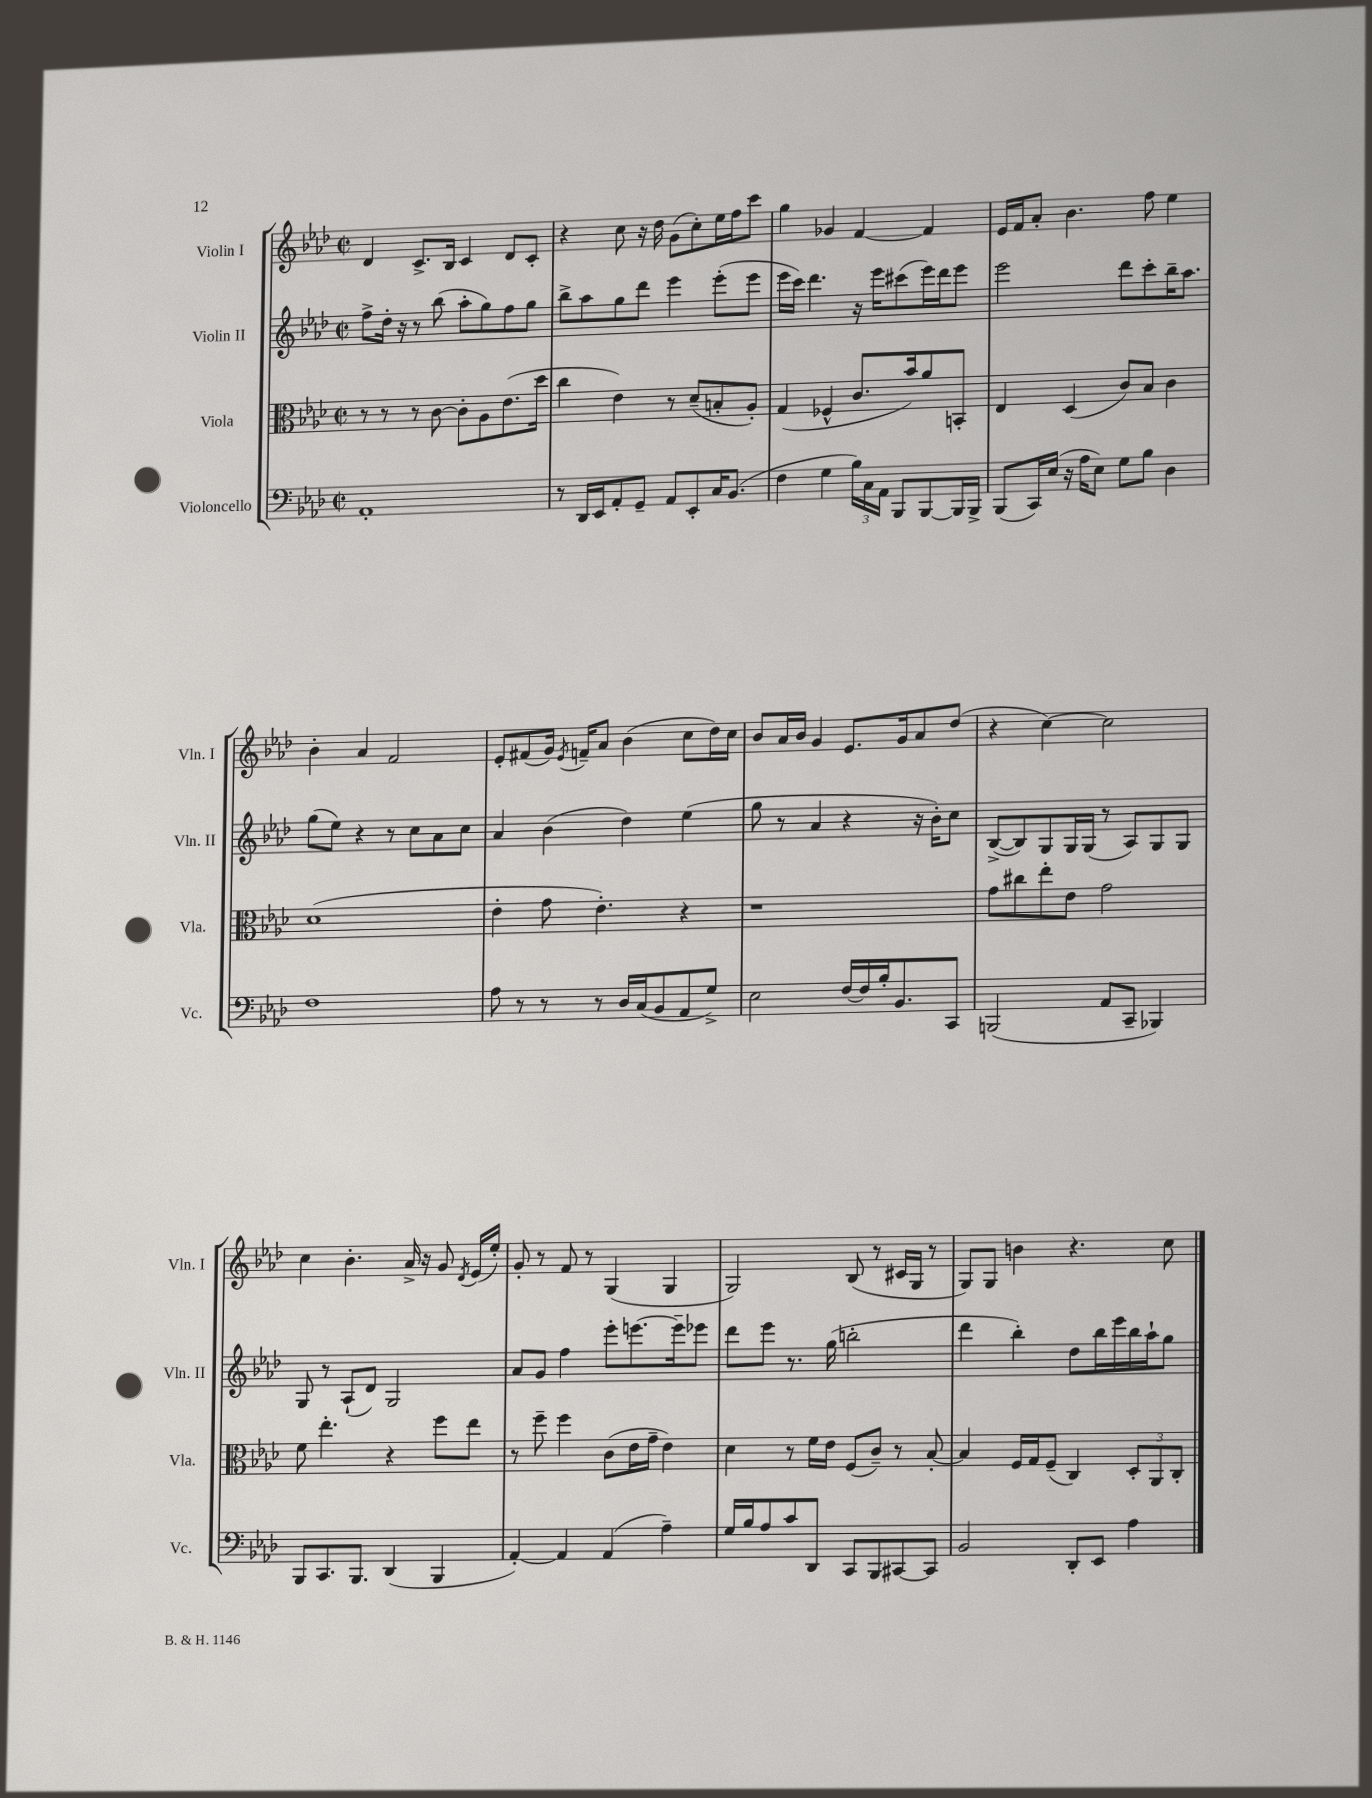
<<
\new StaffGroup <<
\new Staff = "s0" \with { instrumentName = "Violin I" shortInstrumentName = "Vln. I" } {
    \clef treble \key aes \major \defaultTimeSignature \time 2/2
    \autoBeamOff des'4 c'8.[-> bes16] c'4 des'8[ c'8]-. |
    r4 c''8 r16 des''16 g'8[( c''8-.) ees''16 f''16 c'''8] |
    g''4 ges'4 f'4~ f'4 |
    ees'16[ f'16 aes'8]-. bes'4. f''8 ees''4 |
    bes'4-. aes'4 f'2 |
    ees'8[-. fis'8( g'16]) \acciaccatura { ees'8 } f'16[-- aes'8] bes'4( c''8[ des''16) c''16] |
    bes'8[ aes'16 bes'16] g'4 ees'8.[ g'16 aes'8 des''8]( |
    r4 c''4~) c''2 |
    c''4 bes'4.-. aes'16-> r16 g'8 \acciaccatura { des'8 } ees'16[( ees''16]-.) |
    g'8-. r8 f'8 r8 g4( g4 |
    g2) bes8( r8 cis'16[ g16] r8 |
    g8[) g8] b'4 r4. c''8 \bar "|." |
}
\new Staff = "s1" \with { instrumentName = "Violin II" shortInstrumentName = "Vln. II" } {
    \clef treble \key aes \major \defaultTimeSignature \time 2/2
    \autoBeamOff f''8[-> des''16]-. r16 r8 bes''8( aes''8[-. g''8) f''8 g''8] |
    bes''8[-> aes''8 g''8 des'''8] ees'''4 ees'''8[-.( ees'''8] |
    ees'''16[ c'''16]) des'''4. r16 ees'''16[ cis'''8( ees'''16) des'''16 ees'''8] |
    ees'''2 des'''8[ c'''8-. bes''16-- aes''8.] |
    g''8[( ees''8]) r4 r8 c''8[ aes'8 c''8] |
    aes'4 bes'4( des''4) ees''4( |
    g''8 r8 aes'4 r4 r16 bes'16[-.) c''8] |
    bes8[~->( bes8) g8 g16 g16]( r8 aes8[) g8 g8] |
    g8 r8 aes8[-!( des'8]) g2 |
    aes'8[ g'8] f''4 ees'''8[-. e'''8.~ e'''16-- ees'''8] |
    des'''8[ ees'''8] r8. g''16( b''2-. |
    des'''4 bes''4-.) des''8[ bes''16 ees'''16 bes''16 aes''16-! g''8] \bar "|." |
}
\new Staff = "s2" \with { instrumentName = "Viola" shortInstrumentName = "Vla." } {
    \clef alto \key aes \major \defaultTimeSignature \time 2/2
    \autoBeamOff r8 r8 r8 c'8~ c'8[-. aes8 ees'8.( des''16] |
    c''4 ees'4) r8 des'8[--( b8-. aes8]-.) |
    g4( fes4-^ c'8.[ bes'16) aes'8 b,8]-. |
    ees4 des4( c'8[) bes8] c'4 |
    des'1( |
    ees'4-. g'8 ees'4.-.) r4 |
    r1 |
    g'8[ cis''8 ees''8-. ees'8] g'2 |
    f'8 ees''4.-. r4 f''8[ ees''8] |
    r8 f''8-- f''4 c'8[( ees'16 g'16]-- ees'4) |
    des'4 r8 f'16[ ees'16] f8[( c'8]--) r8 bes8~-. |
    bes4 f16[ g16 f8]--( c4) \tuplet 3/2 { des8[-. aes,8 c8]-. } \bar "|." |
}
\new Staff = "s3" \with { instrumentName = "Violoncello" shortInstrumentName = "Vc." } {
    \clef bass \key aes \major \defaultTimeSignature \time 2/2
    \autoBeamOff aes,1-. |
    r8 des,16[ ees,16 aes,8-. g,8]-- aes,8[ ees,8-. c16 bes,8.]( |
    f4 g4 \tuplet 3/2 { bes16[) c16 aes,16] } bes,,8[ bes,,8~ bes,,16 bes,,16]-> |
    bes,,8[( c,16) ees16]( r16 aes16[ ees8]) g8[ bes8] des4 |
    f1 |
    aes8 r8 r8 r8 des16[ c16( bes,8 aes,8 g8]->) |
    ees2 f16[~ f16 bes16-. bes,8. c,8] |
    b,,2( aes,8[ c,8]-- bes,,4) |
    bes,,8[ c,8. bes,,8.] des,4( bes,,4 |
    aes,4~-.) aes,4 aes,4( aes4--) |
    g16[ bes16 aes8 c'8 des,8] c,8[ bes,,8 cis,8~ cis,8] |
    bes,2 des,8[-. ees,8] aes4 \bar "|." |
}
>>
>>
\layout { \context { \Score \remove "Bar_number_engraver" } }
